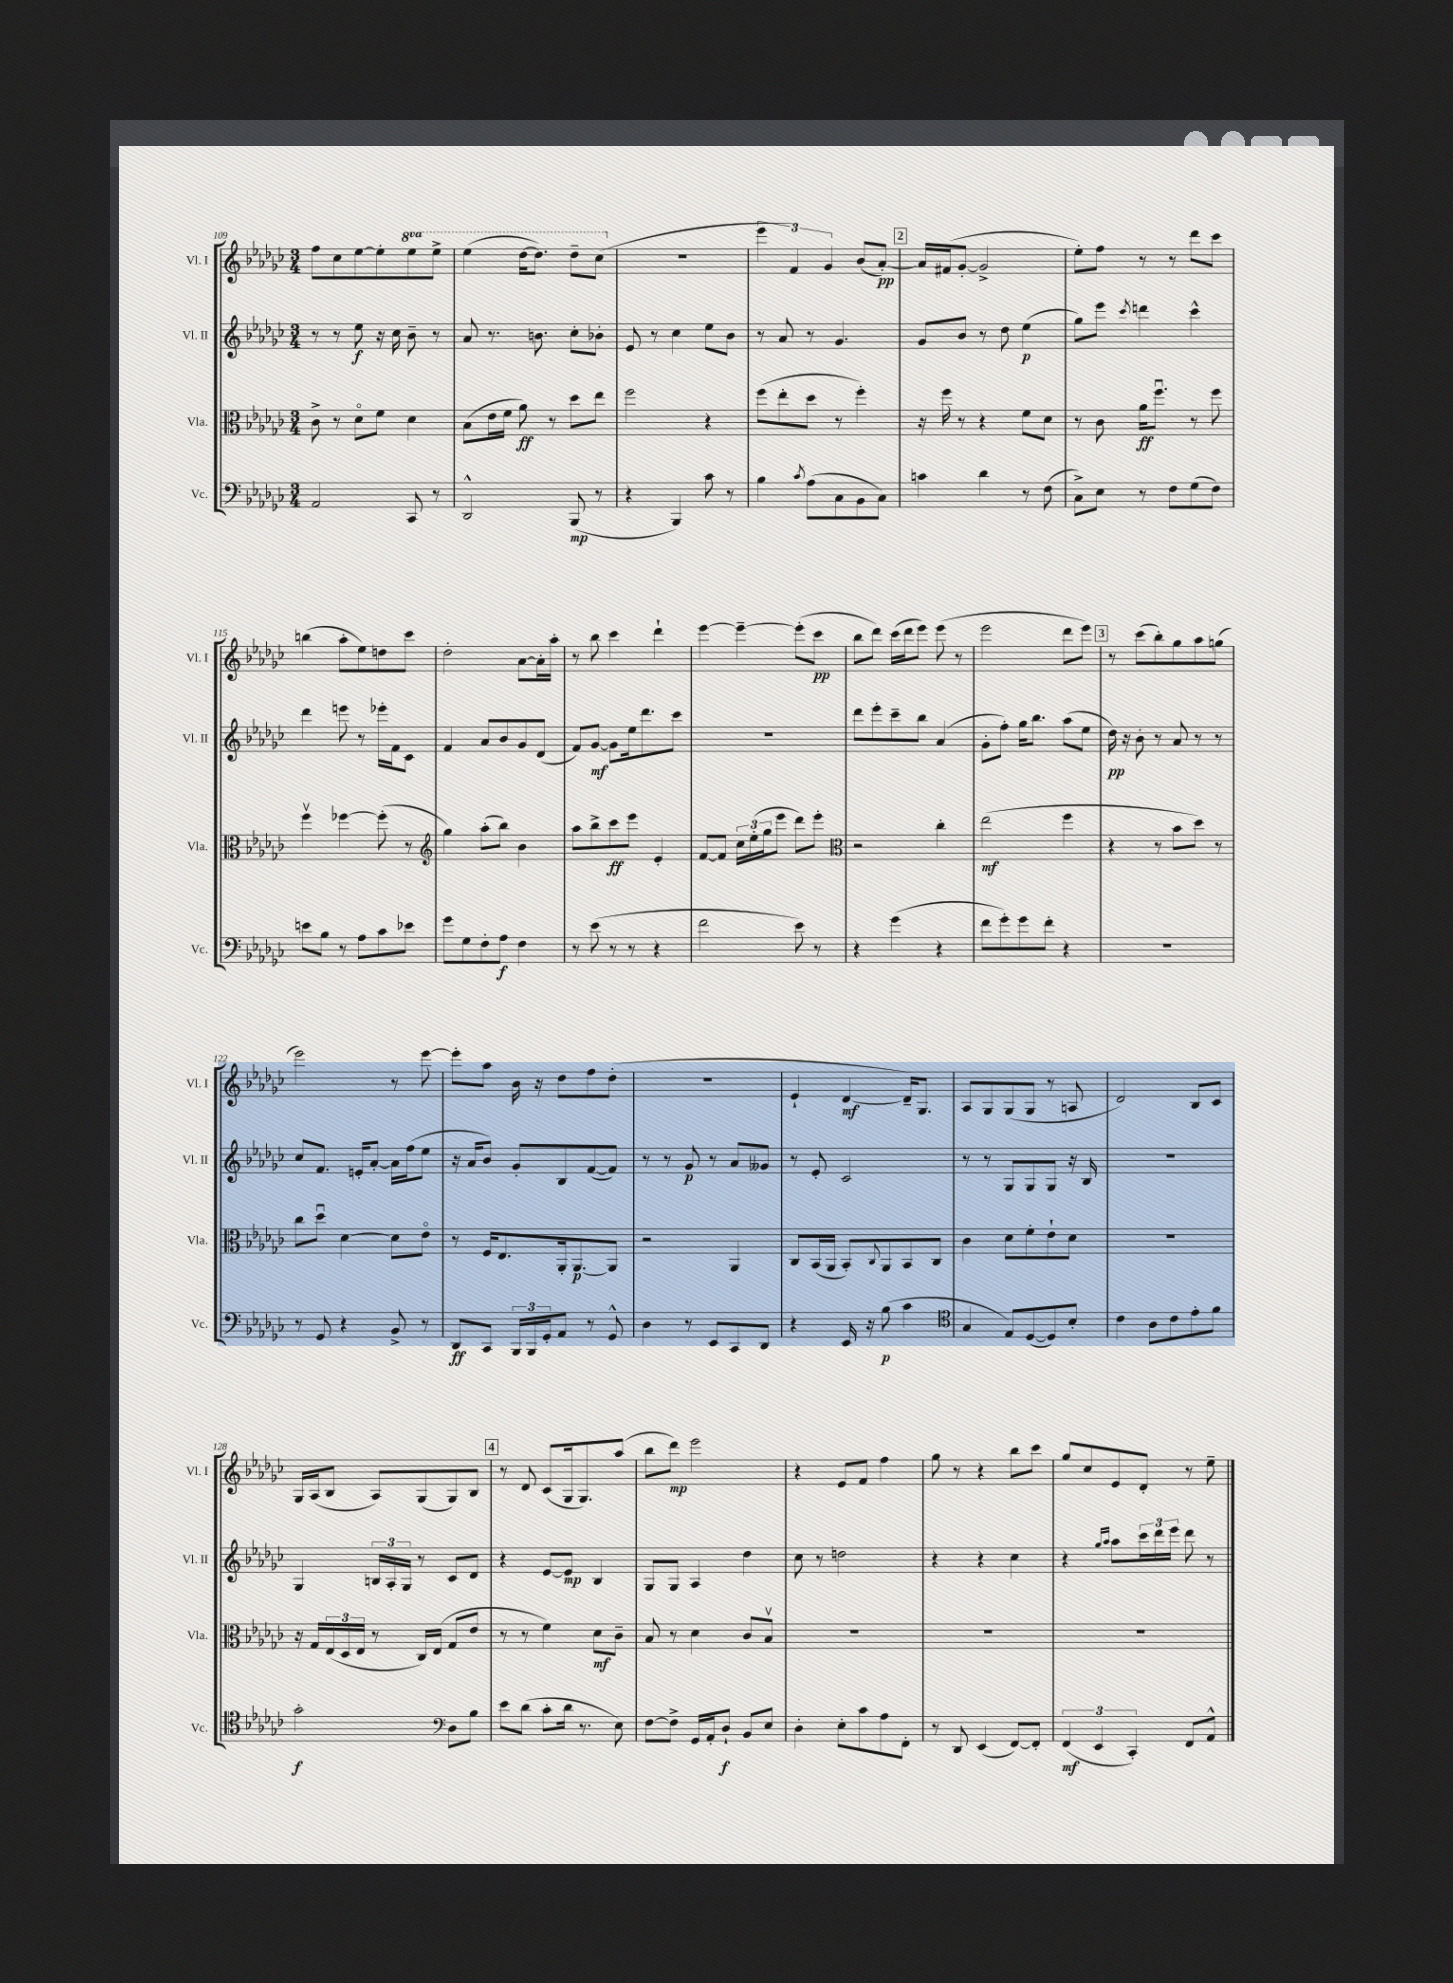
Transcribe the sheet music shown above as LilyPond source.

<<
\new StaffGroup <<
\new Staff = "s0" \with { instrumentName = "Vl. I" shortInstrumentName = "Vl. I" } {
    \clef treble \key ges \major \numericTimeSignature \time 3/4 \set Staff.ottavationMarkups = #ottavation-simple-ordinals
    f''8 ces''8 ees''8~ ees''8-. \ottava #1 ees'''8 ees'''8-> |
    ees'''4( des'''16~ des'''8.) des'''8-- ces'''8( \ottava #0 |
    R2. |
    \tuplet 3/2 { ees'''4 f'4) ges'4 } bes'8( aes'8~-.\pp) |
    \mark \markup { \box "2" } aes'16 fis'16( ges'8~-. ges'2-> |
    ees''8-.) f''8 r8 r8 des'''8 ces'''8 |
    b''4( aes''8-. ees''8) d''8 ces'''8 |
    des''2-. aes'8~ aes'16-. aes''16-. |
    r8 bes''8 ces'''4 des'''4-! |
    ees'''4~ ees'''4~-- ees'''8-.( ces'''8\pp |
    bes''8 des'''8) ces'''16( des'''16 ees'''8) ees'''8( r8 |
    ees'''2 des'''8 ees'''8) |
    \mark \markup { \box "3" } r8 ces'''8( bes''8-.) ges''8 aes''8 g''8( |
    ees'''2) r8 ees'''8~ |
    ees'''8-. aes''8 bes'16 r16 des''8 f''8 des''8-.( |
    R2. |
    ees'4-! des'4~\mf des'16--) ges8. |
    aes8 ges8 ges8( ges8 r8 a8 |
    des'2) bes8 ces'8 |
    ges16 aes16( bes8 aes8) ges8( ges8) bes8 |
    \mark \markup { \box "4" } r8 des'8 ces'8( ges16 ges8.) aes''8( |
    bes''8 des'''8\mp) ees'''2 |
    r4 ees'8 f'8 f''4 |
    ges''8 r8 r4 bes''8 ces'''8 |
    ges''8 ces''8 ees'8 des'8-. r8 ees''8-- \bar "|." |
}
\new Staff = "s1" \with { instrumentName = "Vl. II" shortInstrumentName = "Vl. II" } {
    \clef treble \key ges \major \numericTimeSignature \time 3/4
    r8 r8 ees''8\f r16 ces''16 bes'8-- r8 |
    aes'8 r8. b'8. ces''8-. bes'8-. |
    ees'8 r8 ces''4 ees''8 bes'8 |
    r8 aes'8 r8 ges'4. |
    \mark \markup { \box "2" } ges'8 bes'8 r8 des''8 ees''4\p( |
    ges''8) ees'''8 \acciaccatura { ces'''8 } d'''4 ces'''4-^ |
    des'''4 e'''8 r8 ees'''16-. f'16 ces'8 |
    f'4 aes'8 bes'8 ges'8 des'8( |
    f'8) ges'8~\mf ges'8 ees''16 des'''8. ces'''8 |
    R2. |
    des'''8 ees'''8-. ces'''8-- bes''8 aes'4( |
    ges'8-. f''8-.) ges''16 bes''8. aes''8( ees''8 |
    \mark \markup { \box "3" } des''16\pp) r16 bes'8-. r8 aes'8 r8 r8 |
    ces''8 f'8. e'16-. aes'8~-. aes'16 f''16( ees''8 |
    r16 aes'16 bes'8) ges'8-. bes8 f'8~( f'8) |
    r8 r8 ges'8\p r8 aes'8 geses'8 |
    r8 ees'8-. ces'2 |
    r8 r8 ges8 ges8 ges8 r16 bes16 |
    R2. |
    ges4 \tuplet 3/2 { b16 aes16-. ges16 } r8 ces'8 des'8 |
    \mark \markup { \box "4" } r4 ees'8~ ees'8\mp bes4 |
    ges8 ges8 aes4 des''4 |
    ces''8 r8 d''2 |
    r4 r4 ces''4 |
    r4 \grace { ges''16 aes''16 } aes''8 \tuplet 3/2 { ces'''16 des'''16 ees'''16 } des'''8 r8 \bar "|." |
}
\new Staff = "s2" \with { instrumentName = "Vla." shortInstrumentName = "Vla." } {
    \clef alto \key ges \major \numericTimeSignature \time 3/4
    ces'8-> r8 des'8\flageolet f'8 des'4 |
    bes8( ees'16 f'16 aes'8\ff) r8 des''8 ees''8 |
    f''2 r4 |
    f''8( ees''8-. des''8 r8 f''4-.) |
    \mark \markup { \box "2" } r16 f''16 r8 r4 f'8 des'8 |
    r8 ces'8 aes'16\ff f''8.\downbow r8 f''8 |
    f''4\upbow fes''4~ fes''8-.( r8 |
    \clef treble ges''4) aes''8-.( bes''8) bes'4 |
    aes''8 bes''8-> ces'''8\ff ees'''8 ees'4-. |
    f'8~ f'8 \tuplet 3/2 { ces''16 ees''16-.( ges''16 } ees'''8 des'''8) ees'''8-. |
    \clef alto r2 ces''4-. |
    ees''2\mf( f''4 |
    \mark \markup { \box "3" } r4 r8 bes'8 des''8) r8 |
    ces''8 des''8\downbow des'4~ des'8 ees'8\flageolet |
    r8 f16 ees8. aes,16-. aes,8.~\p aes,8 |
    r2 aes,4 |
    ces8 bes,16( aes,16 bes,8-.) \appoggiatura { ces8 } aes,8 bes,8 ces8 |
    ces'4 des'8 f'8-. ees'8-! des'8 |
    R2. |
    r16 ges16 \tuplet 3/2 { ees16( des16 ees16 } r8 ces16) ees16( ges8 ees'8 |
    \mark \markup { \box "4" } r8 r8 f'4) des'8\mf ces'8-- |
    bes8 r8 des'4 ces'8 bes8\upbow |
    R2. |
    R2. |
    R2. \bar "|." |
}
\new Staff = "s3" \with { instrumentName = "Vc." shortInstrumentName = "Vc." } {
    \clef bass \key ges \major \numericTimeSignature \time 3/4
    aes,2 ces,8 r8 |
    des,2-^ bes,,8\mp( r8 |
    r4 bes,,4) ces'8 r8 |
    bes4 \acciaccatura { ces'8 } aes8( ces8 bes,8 ces8) |
    \mark \markup { \box "2" } c'4 des'4 r8 f8( |
    ces8->) ees8 r8 f8 ges8( f8) |
    e'8 bes8 r8 aes8 ces'8 ees'8 |
    ges'8 ges8 f8-. aes8\f f4 |
    r8 ees'8( r8 r8 r4 |
    f'2 ees'8) r8 |
    r4 ges'4( r4 |
    f'8 ges'8-.) ges'8 f'8-. r4 |
    \mark \markup { \box "3" } R2. |
    r8 ges,8 r4 bes,8-> r8 |
    des,8\ff ces,8 \tuplet 3/2 { bes,,16 bes,,16 ges,16-. } aes,8 r8 ges,8-^ |
    des4 r8 ees,8 ces,8 des,8 |
    r4 ees,16 r16 bes8\p( ces'4 |
    \clef tenor ges4 ees8) des8~( des8) bes8-. |
    ces'4 aes8 ces'8 ees'8-. f'8 |
    ges'2-.\f \clef bass des8 bes8 |
    \mark \markup { \box "4" } ees'8 des'8( ces'8-. des'16 r8. ees8) |
    f8~ f8-> ges,16 aes,16-. des8-!\f bes,8 ees8 |
    des4-. ees8-. ces'8 aes8 f,8-. |
    r8 des,8 ees,4( f,8~) f,8-. |
    \tuplet 3/2 { f,4\mf( ees,4 ces,4-.) } f,8 aes,8-^ \bar "|." |
}
>>
>>
\layout { \context { \Score currentBarNumber = #109 } }
